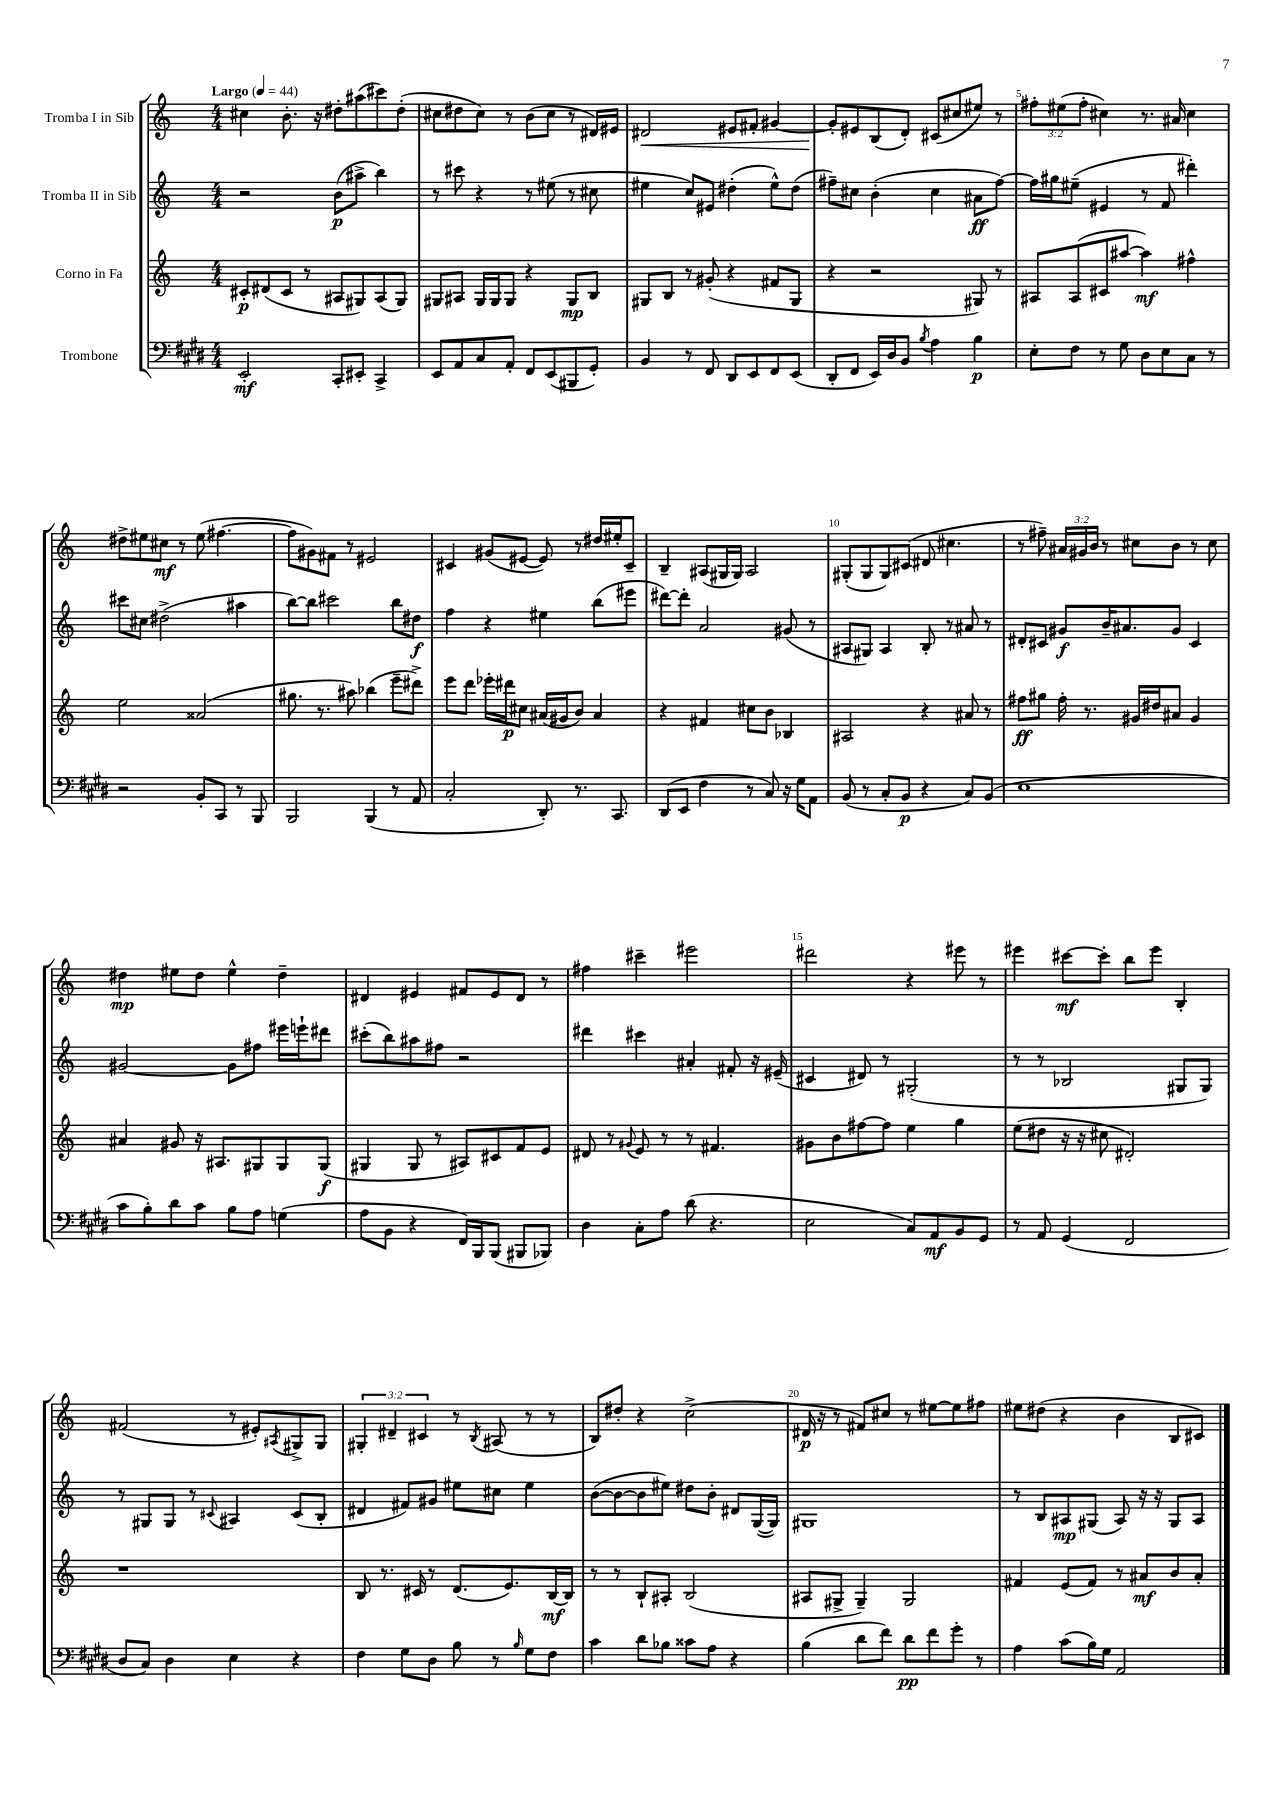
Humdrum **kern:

**kern	**dynam	**kern	**dynam	**kern	**dynam	**kern	**dynam
*part4	*part4	*part3	*part3	*part2	*part2	*part1	*part1
*staff4	*staff4	*staff3	*staff3	*staff2	*staff2	*staff1	*staff1
*I"Trombone	*	*I"Corno in Fa	*	*I"Tromba II in Sib	*	*I"Tromba I in Sib	*
*clefF4	*	*clefG2	*	*clefG2	*	*clefG2	*
*k[f#c#g#d#]	*	*k[]	*	*k[]	*	*k[]	*
*M4/4	*	*M4/4	*	*M4/4	*	*M4/4	*
*MM44	*	*MM44	*	*MM44	*	*MM44	*
=1	=1	=1	=1	=1	=1	=1	=1
!	!	!	!	!	!	!LO:TX:a:B:t=Largo	!
2EE'/	mf	8c#X'/L	p	2r	.	4cc#X\	.
.	.	(8d#X/	.	.	.	.	.
.	.	8c#/J	.	.	.	8.b'\	.
.	.	8r	.	.	.	.	.
.	.	.	.	.	.	16r	.
8CC#'/L	.	8A#X/L	.	(8b\L	p	8dd#X'\L	.
8EE#X'/J	.	8G#X/)	.	8aa#X^\J	.	(8aa#X\	.
4CC#^/	.	(8A#/	.	4bb\)	.	8ccc#X\)	.
.	.	8G#/J)	.	.	.	(8dd#'\J	.
=2	=2	=2	=2	=2	=2	=2	=2
8EE/L	.	8G#X/L	.	8r	.	8cc#X\L	.
8AA/	.	8A#X/J	.	8ccc#X\	.	8dd#X\	.
8C#/	.	16G#/LL	.	4r	.	8cc#\J)	.
.	.	16G#/J	.	.	.	.	.
8AA'/J	.	8G#/J	.	.	.	8r	.
8FF#/L	.	4r	.	8r	.	(8b\L	.
(8EE/	.	.	.	(8ee#X\	.	8cc#\J	.
8BBB#X/	.	8G#/L	mp	8r	.	8r	.
8GG#'/J)	.	8B/J	.	8cc#X\	.	16d#X/LL)	.
.	.	.	.	.	.	16e#X/JJ	.
=3	=3	=3	=3	=3	=3	=3	=3
!	!	!	!	!	!	!	!LO:HP:b
4BB/	.	8G#X/L	.	4ee#X\	.	2d#X/	<
.	.	8B/J	.	.	.	.	.
8r	.	8r	.	8cc/L)	.	.	.
8FF#/	.	(8g#X'/	.	8e#X/J	.	.	.
8DD#/L	.	4r	.	(4dd#X'\	.	8e#X/L	.
8EE/	.	.	.	.	.	8f#X'/J	.
8FF#/	.	8f#X/L	.	8ee#^^\L)	.	[4g#X/	.
(8EE/J	.	8G#/J	.	(8dd#\J	.	.	.
=4	=4	=4	=4	=4	=4	=4	=4
8DD#'/L	.	4r	.	8ff#X~\L)	.	8g#'/L]	.
8FF#/J	.	.	.	8cc#X\J	.	8e#X/	[
16EE/LL)	.	2r	.	(4b'\	.	(8B/	.
16D#/J	.	.	.	.	.	.	.
8BB/J	.	.	.	.	.	8d'/J)	.
8qB/	.	.	.	.	.	.	.
4A\	.	.	.	4cc#\	.	(8c#X/L	.
.	.	.	.	.	.	8cc#X/	.
4B\	p	8G#X/)	.	8a#X\L	ff	8ee#X/J)	.
.	.	8r	.	[8ff#\J)	.	8r	.
=5	=5	=5	=5	=5	=5	=5	=5
8E'\L	.	8A#X/L	.	16ff#\LL]	.	12ff#X'\L	.
.	.	.	.	16gg#X\J	.	.	.
.	.	.	.	.	.	(12ee#X\	.
8F#\J	.	(8A#/	.	(8ee#X~\J	.	.	.
.	.	.	.	.	.	12ff#'\J	.
8r	.	8c#X/	.	4e#X/	.	4cc#X\)	.
8G#\	.	[8aa#X/J	.	.	.	.	.
8D#\L	.	4aa#\])	mf	8r	.	8.r	.
8E\	.	.	.	8f/	.	.	.
.	.	.	.	.	.	16a#X/	.
8C#\J	.	4ff#X^^\	.	4ddd#X'\)	.	4cc#\	.
8r	.	.	.	.	.	.	.
!!LO:LB:g=z
=6	=6	=6	=6	=6	=6	=6	=6
2r	.	2ee\	.	8ccc#X\L	.	8dd#X^\L	.
.	.	.	.	8cc#X\J	.	8ee#X\	.
.	.	.	.	(2dd#X^\	.	8cc#X\J	mf
.	.	.	.	.	.	8r	.
8BB'/L	.	(2a##X/	.	.	.	(8ee#\	.
8CC#/J	.	.	.	.	.	[4.ff#X\	.
8r	.	.	.	4aa#X\	.	.	.
8BBB/	.	.	.	.	.	.	.
=7	=7	=7	=7	=7	=7	=7	=7
2BBB/	.	8.gg#X\	.	[8bb\L)	.	8ff#\L]	.
.	.	.	.	8bb\J]	.	8g#X\)	.
.	.	8.r	.	.	.	.	.
.	.	.	.	2ccc#X\	.	8f#X\J	.
.	.	8aa#X\)	.	.	.	8r	.
(4BBB/	.	(4bb-X\	.	.	.	2e#X/	.
8r	.	8eee~\L	.	8bb\L	.	.	.
8AA/	.	8ddd#X^\J)	.	8dd#X\J	f	.	.
=8	=8	=8	=8	=8	=8	=8	=8
2C#'/	.	8eee\L	.	4ff\	.	4c#X/	.
.	.	8ddd\J	.	.	.	.	.
.	.	16eee-X'\LL	.	4r	.	(8g#X/L	.
.	.	16ddd#X\J	p	.	.	.	.
.	.	8cc#X\J	.	.	.	[8e#X/J	.
8DD#'/)	.	(16a#X/LL	.	4ee#X\	.	8e#/])	.
.	.	16g#X/J	.	.	.	.	.
8.r	.	8b/J)	.	.	.	8r	.
.	.	4a#/	.	(8bb\L	.	16dd#X/LL	.
8.CC#/	.	.	.	.	.	16ee#X'/J	.
.	.	.	.	8eee#X\J	.	8c#~/J	.
=9	=9	=9	=9	=9	=9	=9	=9
(8DD#/L	.	4r	.	[8ddd#X\L)	.	4B~/	.
8EE/J	.	.	.	8ddd#'\J]	.	.	.
4F#\	.	4f#X/	.	2a/	.	(8A#X/L	.
.	.	.	.	.	.	16G#X/L	.
.	.	.	.	.	.	16G#/JJ)	.
8r	.	8cc#X\L	.	.	.	2A#/	.
8C#/)	.	8b\J	.	.	.	.	.
16r	.	4B-X/	.	(8g#X/	.	.	.
16G#\KL	.	.	.	.	.	.	.
8AA\J	.	.	.	8r	.	.	.
=10	=10	=10	=10	=10	=10	=10	=10
(8BB/	.	2A#X/	.	8A#X/L	.	(8G#X'/L	.
8r	.	.	.	8G#X/J)	.	8G#/	.
8C#'/L	.	.	.	4A#/	.	8G#/)	.
8BB/J	p	.	.	.	.	(8c#X/J	.
4r	.	4r	.	8B'/	.	8d#X/	.
.	.	.	.	8r	.	4.cc#X\	.
8C#/L)	.	8a#X/	.	8a#X/	.	.	.
(8BB/J	.	8r	.	8r	.	.	.
=11	=11	=11	=11	=11	=11	=11	=11
1E	.	8ff#X\L	ff	8d#X'/L	.	8r	.
.	.	8gg#X\J	.	8c#X/J	.	8ff#X~\)	.
.	.	16ff#'\	.	8g#X/L	f	24a#X/LL	.
.	.	.	.	.	.	24g#X/	.
.	.	8.r	.	.	.	.	.
.	.	.	.	.	.	24b/JJ	.
.	.	.	.	16b~/K	.	8r	.
.	.	.	.	8.a#X/	.	.	.
.	.	16g#X/LL	.	.	.	8cc#X\L	.
.	.	16dd#X/J	.	.	.	.	.
.	.	8a#X/J	.	8g#/J	.	8b\J	.
.	.	4g#/	.	4c#/	.	8r	.
.	.	.	.	.	.	8cc#\	.
!!LO:LB:g=z
=12	=12	=12	=12	=12	=12	=12	=12
8c#\L	.	4a#X/	.	[2g#X/	.	4dd#X\	mp
8B'\)	.	.	.	.	.	.	.
8d#\	.	8g#X/	.	.	.	8ee#X\L	.
8c#\J	.	16r	.	.	.	8dd#\J	.
.	.	8.A#X/L	.	.	.	.	.
8B\L	.	.	.	8g#\L]	.	4ee#^^\	.
8A\J	.	8G#X/	.	8ff#X\J	.	.	.
(4Gn\	.	8G#/	.	16eee#X\LL	.	4dd#~\	.
.	.	.	.	16eeen`\J	.	.	.
.	.	(8G#/J	f	8ddd#X\J	.	.	.
=13	=13	=13	=13	=13	=13	=13	=13
8A\L	.	4G#X/	.	(8ccc#X'\L	.	4d#X/	.
8BB\J	.	.	.	8bb\)	.	.	.
4r	.	8G#/	.	8aa#X\	.	4e#X/	.
.	.	8r	.	8ff#X\J	.	.	.
16FF#/LL)	.	8A#X/L)	.	2r	.	8f#X/L	.
16BBB/J	.	.	.	.	.	.	.
(8BBB/J	.	8c#X/	.	.	.	8e#/	.
8BBB#X/L	.	8f/	.	.	.	8d#/J	.
8BBB-X/J)	.	8e/J	.	.	.	8r	.
=14	=14	=14	=14	=14	=14	=14	=14
4D#\	.	8d#X/	.	4ddd#X\	.	4ff#X\	.
.	.	8r	.	.	.	.	.
.	.	8qqg#X/	.	.	.	.	.
8C#'\L	.	8e/	.	4ccc#X\	.	4ccc#X~\	.
8A\J	.	8r	.	.	.	.	.
(8d#\	.	8r	.	4a#X'/	.	2eee#X\	.
4.r	.	4.f#X/	.	.	.	.	.
.	.	.	.	8f#X'/	.	.	.
.	.	.	.	16r	.	.	.
.	.	.	.	(16e#X~/	.	.	.
=15	=15	=15	=15	=15	=15	=15	=15
2E\	.	8g#X\L	.	4c#X/	.	2ddd#X\	.
.	.	8b\	.	.	.	.	.
.	.	[8ff#X\	.	8d#X/)	.	.	.
.	.	8ff#\J]	.	8r	.	.	.
8C#/L)	.	4ee\	.	(2G#X'/	.	4r	.
8AA/	mf	.	.	.	.	.	.
8BB/	.	4gg\	.	.	.	8eee#X\	.
8GG#/J	.	.	.	.	.	8r	.
=16	=16	=16	=16	=16	=16	=16	=16
8r	.	(8ee\L	.	8r	.	4eee#X\	.
8AA/	.	8dd#X\J	.	8r	.	.	.
(4GG#/	.	16r	.	2B-X/	.	[8ccc#X\L	mf
.	.	16r	.	.	.	.	.
.	.	8cc#X\	.	.	.	8ccc#'\J]	.
2FF#/	.	2d#X'/)	.	.	.	8bb\L	.
.	.	.	.	.	.	8eee#\J	.
.	.	.	.	8G#X/L	.	4B'/	.
.	.	.	.	8G#/J)	.	.	.
!!LO:LB:g=z
=17	=17	=17	=17	=17	=17	=17	=17
8D#/L	.	1r	.	8r	.	(2f#X/	.
8C#/J)	.	.	.	8G#X/L	.	.	.
4D#\	.	.	.	8G#/J	.	.	.
.	.	.	.	8r	.	.	.
.	.	.	.	8qqc#X/	.	.	.
4E\	.	.	.	4A#X/	.	8r	.
.	.	.	.	.	.	8e#X'/L)	.
.	.	.	.	.	.	8qA#X/	.
4r	.	.	.	(8c#/L	.	8G#X^/	.
.	.	.	.	8B'/J	.	8G#/J	.
=18	=18	=18	=18	=18	=18	=18	=18
4F#\	.	8B/	.	4d#X/	.	6G#X'/	.
.	.	8.r	.	.	.	.	.
.	.	.	.	.	.	6d#X~/	.
8G#\L	.	.	.	8f#X/L)	.	.	.
.	.	16c#X/	.	.	.	.	.
.	.	.	.	.	.	6c#X/	.
8D#\J	.	8r	.	8g#X/J	.	.	.
8B\	.	(8.d/L	.	8ee#X\L	.	8r	.
.	.	.	.	.	.	8qB/	.
8r	.	.	.	8cc#X\J	.	(8A#X/	.
.	.	8.e/)	.	.	.	.	.
16qqB/	.	.	.	.	.	.	.
8G#\L	.	.	.	4ee#\	.	8r	.
8F#\J	.	[16B/L	mf	.	.	8r	.
.	.	16B/JJ]	.	.	.	.	.
=19	=19	=19	=19	=19	=19	=19	=19
4c#\	.	8r	.	([8b\L	.	8B/L)	.
.	.	8r	.	8b\_	.	8dd#X'/J	.
8d#\L	.	8B`/L	.	8b\]	.	4r	.
8B-X\J	.	8A#X'/J	.	8ee#X\J)	.	.	.
8c##X\L	.	(2B/	.	8dd#X\L	.	(2cc^\	.
8A\J	.	.	.	8b'\J	.	.	.
4r	.	.	.	8d#X/L	.	.	.
.	.	.	.	([16G/L	.	.	.
.	.	.	.	16G/JJ])	.	.	.
=20	=20	=20	=20	=20	=20	=20	=20
(4B\	.	8A#X/L	.	1G#X	.	16d#X/	p
.	.	.	.	.	.	16r	.
.	.	8G#X^/J	.	.	.	8r	.
8d#\L	.	4G#~/)	.	.	.	8f#X/L)	.
8f#\J)	.	.	.	.	.	8cc#X/J	.
8d#\L	pp	2G#/	.	.	.	8r	.
8f#\	.	.	.	.	.	[8ee#X\L	.
8g#'\J	.	.	.	.	.	8ee#\]	.
8r	.	.	.	.	.	8ff#X\J	.
=21	=21	=21	=21	=21	=21	=21	=21
4A\	.	4f#X/	.	8r	.	8ee#X\L	.
.	.	.	.	8B/L	.	(8dd#X\J	.
(8c#\L	.	(8e/L	.	8A#X/	mp	4r	.
16B\L)	.	8f#/J)	.	(8G#X/J	.	.	.
16G#\JJ	.	.	.	.	.	.	.
2AA/	.	8r	.	8A#/)	.	4b\	.
.	.	8a#X/L	mf	16r	.	.	.
.	.	.	.	16r	.	.	.
.	.	8b/	.	8G#/L	.	8B/L	.
.	.	8a#'/J	.	8A#/J	.	8c#X/J)	.
==	==	==	==	==	==	==	==
*-	*-	*-	*-	*-	*-	*-	*-
